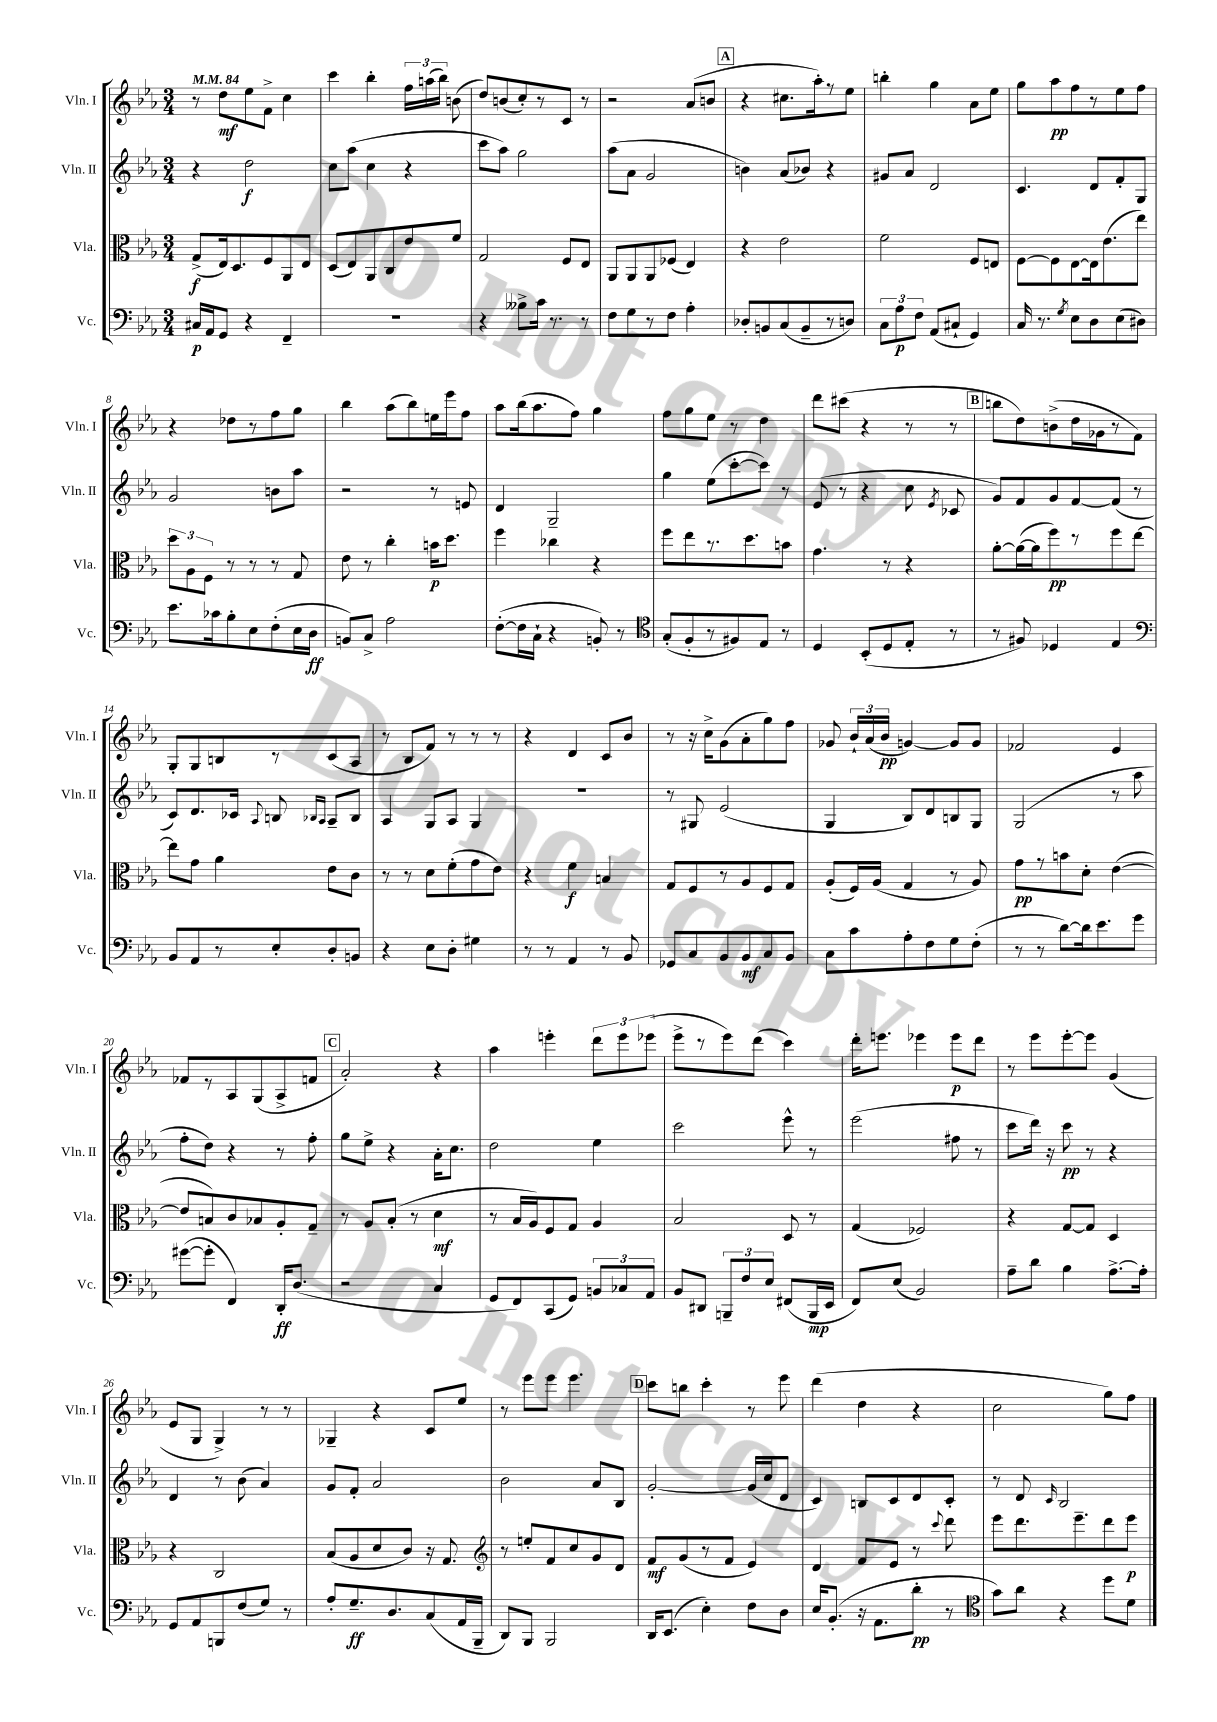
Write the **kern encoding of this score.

**kern	**dynam	**kern	**dynam	**kern	**dynam	**kern	**dynam
*part4	*part4	*part3	*part3	*part2	*part2	*part1	*part1
*staff4	*staff4	*staff3	*staff3	*staff2	*staff2	*staff1	*staff1
*I"Vc.	*	*I"Vla.	*	*I"Vln. II	*	*I"Vln. I	*
*I'Vc.	*	*I'Vla.	*	*I'Vln. II	*	*I'Vln. I	*
*clefF4	*	*clefC3	*	*clefG2	*	*clefG2	*
*k[b-e-a-]	*	*k[b-e-a-]	*	*k[b-e-a-]	*	*k[b-e-a-]	*
*M3/4	*	*M3/4	*	*M3/4	*	*M3/4	*
*MM84	*	*MM84	*	*MM84	*	*MM84	*
=1	=1	=1	=1	=1	=1	=1	=1
16C#X/LL	p	(8G^/L	f	4r	.	8r	.
16AA-/J	.	.	.	.	.	.	.
8GG/J	.	16E-/k)	.	.	.	8dd\L	mf
.	.	8.D/	.	.	.	.	.
4r	.	.	.	2dd\	f	8ee-\	.
.	.	8F/	.	.	.	8f^\J	.
4FF~/	.	8AA-/	.	.	.	4cc\	.
.	.	8E-/J	.	.	.	.	.
=2	=2	=2	=2	=2	=2	=2	=2
2.r	.	(8D/L	.	8cc\L	.	4ccc\	.
.	.	8E-/)	.	(8aa-\J	.	.	.
.	.	8AA-/	.	4cc\	.	4bb-'\	.
.	.	8C/	.	.	.	.	.
.	.	8e-/	.	4r	.	24ff\LL	.
.	.	.	.	.	.	(24aan\	.
.	.	.	.	.	.	24bb-\JJ)	.
.	.	8f/J	.	.	.	(8bn\	.
=3	=3	=3	=3	=3	=3	=3	=3
4r	.	2G/	.	8ccc\L	.	8dd/L)	.
.	.	.	.	8aa-\J)	.	(8bn/	.
8B--X^\L	.	.	.	2gg\	.	8cc'/)	.
16c\Jk	.	.	.	.	.	8r	.
8.r	.	.	.	.	.	.	.
.	.	8F/L	.	.	.	8c/J	.
8r	.	8E-/J	.	.	.	8r	.
=4	=4	=4	=4	=4	=4	=4	=4
8F\L	.	8AA-/L	.	(8aa-\L	.	2r	.
8G\	.	8AA-/	.	8a-\J	.	.	.
8r	.	8AA-/	.	2g/	.	.	.
8F\J	.	(8F-X/J	.	.	.	.	.
4A-'\	.	4E-/)	.	.	.	(8a-/L	.
.	.	.	.	.	.	8bn/J	.
!!LO:REH:place=s1:t=A
=5	=5	=5	=5	=5	=5	=5	=5
8D-X'/L	.	4r	.	4bn\)	.	4r	.
8BBn/	.	.	.	.	.	.	.
(8C/	.	2e-\	.	(8a-/L	.	8.cc#X\L	.
8BB~/	.	.	.	8b-X/J)	.	.	.
.	.	.	.	.	.	16aa-'\k)	.
8r	.	.	.	4r	.	8r	.
8Dn/J)	.	.	.	.	.	8ee-\J	.
=6	=6	=6	=6	=6	=6	=6	=6
12C\L	.	2f\	.	8g#X/L	.	4bbn'\	.
12A-\	p	.	.	.	.	.	.
.	.	.	.	8a-/J	.	.	.
12F\J	.	.	.	.	.	.	.
(8AA-/L	.	.	.	2d/	.	4gg\	.
8C#X`/J	.	.	.	.	.	.	.
4GG/)	.	8F/L	.	.	.	8a-\L	.
.	.	8En/J	.	.	.	8ee-\J	.
=7	=7	=7	=7	=7	=7	=7	=7
16C/	.	[8F\L	.	4.c/	.	8gg\L	.
8.r	.	.	.	.	.	.	.
.	.	8F\]	.	.	.	8aa-\	pp
8qG/	.	.	.	.	.	.	.
8E-\L	.	[8E-\	.	.	.	8ff\	.
8D\	.	16E-\k]	.	8d/L	.	8r	.
.	.	(8.e-\	.	.	.	.	.
(8E-\	.	.	.	8f'/	.	8ee-\	.
8D#X\J)	.	8ee-\J)	.	8G/J	.	8ff\J	.
!!LO:LB:g=z
=8	=8	=8	=8	=8	=8	=8	=8
8.e-\L	.	12dd\L	.	2g/	.	4r	.
.	.	12A-\	.	.	.	.	.
.	.	12F\J	.	.	.	.	.
16c-X\k	.	.	.	.	.	.	.
8B-'\	.	8r	.	.	.	8dd-X\L	.
8E-\	.	8r	.	.	.	8r	.
(8F'\	.	8r	.	8bn\L	.	8ff\	.
16E-\L	.	8G/	.	8aa-\J	.	8gg\J	.
16D\JJ	ff	.	.	.	.	.	.
=9	=9	=9	=9	=9	=9	=9	=9
8BBn/L)	.	8e-\	.	2r	.	4bb-\	.
8C^/J	.	8r	.	.	.	.	.
2A-\	.	4cc'\	.	.	.	(8aa-\L	.
.	.	.	.	.	.	8bb-\)	.
.	.	16bn\KL	p	8r	.	16een\L	.
.	.	8.dd\J	.	.	.	16eee-\J	.
.	.	.	.	8en/	.	8ff\J	.
=10	=10	=10	=10	=10	=10	=10	=10
([8F'\L	.	4ff\	.	4d/	.	8aa-\L	.
16F\L]	.	.	.	.	.	(16bb-\k	.
16C`\JJ	.	.	.	.	.	8.aa-\	.
4r	.	4cc-X\	.	2G~/	.	.	.
.	.	.	.	.	.	8ff\J)	.
8BBn'/)	.	4r	.	.	.	4gg\	.
8r	.	.	.	.	.	.	.
=11	=11	=11	=11	=11	=11	=11	=11
*clefC4	*	*	*	*	*	*	*
(8G'/L	.	8ff\L	.	4gg\	.	8ff\L	.
8F'/	.	8ee-\	.	.	.	8gg\	.
8r	.	8.r	.	(8ee-\L	.	8ee-\J	.
8F#X/)	.	.	.	[8ccc'\	.	8r	.
.	.	8.dd\	.	.	.	.	.
8E-/J	.	.	.	8ccc\J])	.	4dd\	.
8r	.	8bn\J	.	8r	.	.	.
=12	=12	=12	=12	=12	=12	=12	=12
4D/	.	4.g\	.	(8e-/	.	8ddd\L	.
.	.	.	.	8r	.	(8ccc#X\J	.
(8BB-'/L	.	.	.	4r	.	4r	.
8D/	.	8r	.	.	.	.	.
8E-'/J	.	4r	.	8cc\	.	8r	.
.	.	.	.	8qe-/	.	.	.
8r	.	.	.	8c-X/	.	8r	.
!!LO:REH:place=s1:t=B
=13	=13	=13	=13	=13	=13	=13	=13
8r	.	[8a-'\L	.	8g/L)	.	8bbn\L	.
8F#X/)	.	(16a-\L_	.	8f/	.	8dd\)	.
.	.	16a-\J]	.	.	.	.	.
4D-X/	.	8ff\)	pp	8g/	.	(8bn^\	.
.	.	8r	.	[8f/	.	16dd\L	.
.	.	.	.	.	.	16g-X\J	.
4E-/	.	8ff\	.	(8f/J]	.	8r	.
.	.	[8ee-\J	.	8r	.	8f\J)	.
!!LO:LB:g=z
=14	=14	=14	=14	=14	=14	=14	=14
*clefF4	*	*	*	*	*	*	*
8BB-/L	.	8ee-\L]	.	8c/L)	.	8G'/L	.
8AA-/	.	8g\J	.	8.d/	.	8G/	.
8r	.	4a-\	.	.	.	8Bn/	.
.	.	.	.	16c-X/Jk	.	.	.
.	.	.	.	8qqA-/	.	.	.
8E-'/	.	.	.	8Bn/	.	8r	.
.	.	.	.	16qqB-X/LL	.	.	.
.	.	.	.	16qqA-/JJ	.	.	.
8D'/	.	8e-\L	.	8A-~/L	.	(8c/	.
8BBn/J	.	8c\J	.	8B-/J	.	8A-/J	.
=15	=15	=15	=15	=15	=15	=15	=15
4r	.	8r	.	4A-/	.	8r	.
.	.	8r	.	.	.	8B-/L	.
8E-\L	.	8d\L	.	8G/L	.	8f/J)	.
8D'\J	.	(8f'\	.	8A-/J	.	8r	.
4G#X\	.	8g\	.	4G/	.	8r	.
.	.	8e-\J)	.	.	.	8r	.
=16	=16	=16	=16	=16	=16	=16	=16
8r	.	4r	.	2.r	.	4r	.
8r	.	.	.	.	.	.	.
4AA-/	.	4f\	f	.	.	4d/	.
8r	.	4Bn/	.	.	.	8c/L	.
8BB-/	.	.	.	.	.	8b-/J	.
=17	=17	=17	=17	=17	=17	=17	=17
8GG-X/L	.	8G/L	.	8r	.	8r	.
8C/	.	8F/	.	8G#X/	.	16r	.
.	.	.	.	.	.	16cc^\KL	.
8BB-/	.	8r	.	(2e-/	.	(8g\	.
8BB-/	mf	8A-/	.	.	.	8a-'\	.
8C/	.	8F/	.	.	.	8gg\)	.
8BB-/J	.	8G/J	.	.	.	8ff\J	.
=18	=18	=18	=18	=18	=18	=18	=18
8C\L	.	(8A-'/L	.	4G/	.	8g-X/	.
8c\	.	16F/L)	.	.	.	24b-`/LL	.
.	.	.	.	.	.	(24a-/	.
.	.	(16A-/JJ	.	.	.	.	.
.	.	.	.	.	.	24b-/JJ	pp
8A-'\	.	4G/	.	8B-/L)	.	[4gn/)	.
8F\	.	.	.	8d/	.	.	.
8G\	.	8r	.	8Bn/	.	8g/L]	.
(8F'\J	.	8A-/)	.	8G/J	.	8g/J	.
=19	=19	=19	=19	=19	=19	=19	=19
8r	.	8g\L	pp	(2G/	.	2f-X/	.
8r	.	8r	.	.	.	.	.
[8d\L)	.	8bn\	.	.	.	.	.
16d\k]	.	8d'\J	.	.	.	.	.
8.e-\	.	.	.	.	.	.	.
.	.	([4e-\	.	8r	.	4e-/	.
8g\J	.	.	.	8aa-\	.	.	.
!!LO:LB:g=z
=20	=20	=20	=20	=20	=20	=20	=20
([8g#X\L	.	8e-/L]	.	8ff'\L	.	8f-X/L	.
8g#'\J]	.	8Bn/)	.	8dd\J)	.	8r	.
4FF/)	.	8c/	.	4r	.	8A-/	.
.	.	8B-X/	.	.	.	(8G/	.
16DD'/KL	ff	8A-'/	.	8r	.	8A-^/	.
(8.D/J	.	.	.	.	.	.	.
.	.	8G~/J	.	8ff'\	.	8fn/J	.
!!LO:REH:place=s1:t=C
=21	=21	=21	=21	=21	=21	=21	=21
2r	.	8r	.	8gg\L	.	2a-'/)	.
.	.	8A-/L	.	8ee-^\J	.	.	.
.	.	(8B-'/J	.	4r	.	.	.
.	.	8r	.	.	.	.	.
4C/	.	4d\	mf	16a-'\KL	.	4r	.
.	.	.	.	8.cc\J	.	.	.
=22	=22	=22	=22	=22	=22	=22	=22
8GG/L	.	8r	.	2dd\	.	4aa-\	.
8FF/)	.	16B-/LL	.	.	.	.	.
.	.	16A-/J)	.	.	.	.	.
(8CC/	.	8F/	.	.	.	4eeen'\	.
8GG/J)	.	8G/J	.	.	.	.	.
12BBn/L	.	4A-/	.	4ee-\	.	12ddd\L	.
12C-X/	.	.	.	.	.	12eee\	.
12AA-/J	.	.	.	.	.	(12eee-X\J	.
=23	=23	=23	=23	=23	=23	=23	=23
8BB-/L	.	2B-/	.	2ccc\	.	8eee-^\L	.
8DD#X/J	.	.	.	.	.	8r	.
12BBBn~/L	.	.	.	.	.	8eee-\)	.
12F/	.	.	.	.	.	.	.
.	.	.	.	.	.	(8ddd\J	.
12E-/J	.	.	.	.	.	.	.
(8FF#X/L	.	8D/	.	8eee-^^\	.	4ccc\)	.
16BBB/L	mp	8r	.	8r	.	.	.
16EE-/JJ	.	.	.	.	.	.	.
=24	=24	=24	=24	=24	=24	=24	=24
8FF/L)	.	(4G/	.	(2eee-\	.	16ddd'\KL	.
.	.	.	.	.	.	8.eeen\J	.
(8E-/J	.	.	.	.	.	.	.
2BB-/)	.	2F-X/)	.	.	.	4eee-X\	.
.	.	.	.	8ff#X\	.	8eee-\L	p
.	.	.	.	8r	.	8ddd\J	.
=25	=25	=25	=25	=25	=25	=25	=25
8A-~\L	.	4r	.	8ccc\L	.	8r	.
8d\J	.	.	.	16ddd\Jk)	.	8eee-\L	.
.	.	.	.	16r	.	.	.
4B-\	.	[8G/L	.	8ccc\	pp	[8eee-'\	.
.	.	8G/J]	.	8r	.	8eee-\J]	.
[8.A-^\L	.	4D/	.	4r	.	(4g/	.
16A-'\Jk]	.	.	.	.	.	.	.
!!LO:LB:g=z
=26	=26	=26	=26	=26	=26	=26	=26
8GG/L	.	4r	.	4d/	.	8e-/L	.
8AA-/	.	.	.	.	.	8G/J	.
8BBBn/	.	2C/	.	8r	.	4G^/)	.
(8F/	.	.	.	(8b-\	.	.	.
8G/J)	.	.	.	4a-/)	.	8r	.
8r	.	.	.	.	.	8r	.
=27	=27	=27	=27	=27	=27	=27	=27
8A-'/L	.	(8B-/L	.	8g/L	.	4G-X~/	.
8.G~/	ff	8A-/	.	8f'/J	.	.	.
.	.	8d/	.	2a-/	.	4r	.
8.D/	.	.	.	.	.	.	.
.	.	8c/J)	.	.	.	.	.
(8C/	.	16r	.	.	.	8c/L	.
.	.	8.G/	.	.	.	.	.
16AA-/L	.	.	.	.	.	8ee-/J	.
16BBB-~/JJ	.	.	.	.	.	.	.
=28	=28	=28	=28	=28	=28	=28	=28
*	*	*clefG2	*	*	*	*	*
8DD/L)	.	8r	.	2b-\	.	8r	.
8BBB-/J	.	8een'/L	.	.	.	8eee-\L	.
2BBB-/	.	8f/	.	.	.	8eee-\J	.
.	.	8cc/	.	.	.	4.eee-\	.
.	.	8g/	.	8a-/L	.	.	.
.	.	8d/J	.	8B-/J	.	.	.
!!LO:REH:place=s1:t=D
=29	=29	=29	=29	=29	=29	=29	=29
16DD/KL	.	8f/L	mf	[2g'/	.	8ccc\L	.
(8.EE-/J	.	.	.	.	.	.	.
.	.	(8g/	.	.	.	8bbn\J	.
4E-'\)	.	8r	.	.	.	4ccc'\	.
.	.	8f/J	.	.	.	.	.
8F\L	.	4e-/)	.	(16g/LL]	.	8r	.
.	.	.	.	16cc/J	.	.	.
8D\J	.	.	.	8d/J	.	8eee-\	.
=30	=30	=30	=30	=30	=30	=30	=30
16E-/KL	.	4d/	.	4c/)	.	(4ddd\	.
(8.BB-'/J	.	.	.	.	.	.	.
16r	.	8f/L	.	8Bn/L	.	4dd\	.
8.AA-\L	.	.	.	.	.	.	.
.	.	8e-/J	.	8c/	.	.	.
8d'\J	pp	8r	.	8d/	.	4r	.
.	.	8qqccc/	.	.	.	.	.
8r	.	8ddd\	.	8c'/J	.	.	.
=31	=31	=31	=31	=31	=31	=31	=31
*clefC4	*	*	*	*	*	*	*
8g\L)	.	8eee-\L	.	8r	.	2cc\	.
8a-\J	.	8.ddd\	.	8d/	.	.	.
.	.	.	.	16qqc/	.	.	.
4r	.	.	.	2B-/	.	.	.
.	.	8.eee-~\	.	.	.	.	.
8dd\L	.	8ddd\	.	.	.	8gg\L)	.
8d\J	.	8eee-\J	p	.	.	8ff\J	.
==	==	==	==	==	==	==	==
*-	*-	*-	*-	*-	*-	*-	*-
